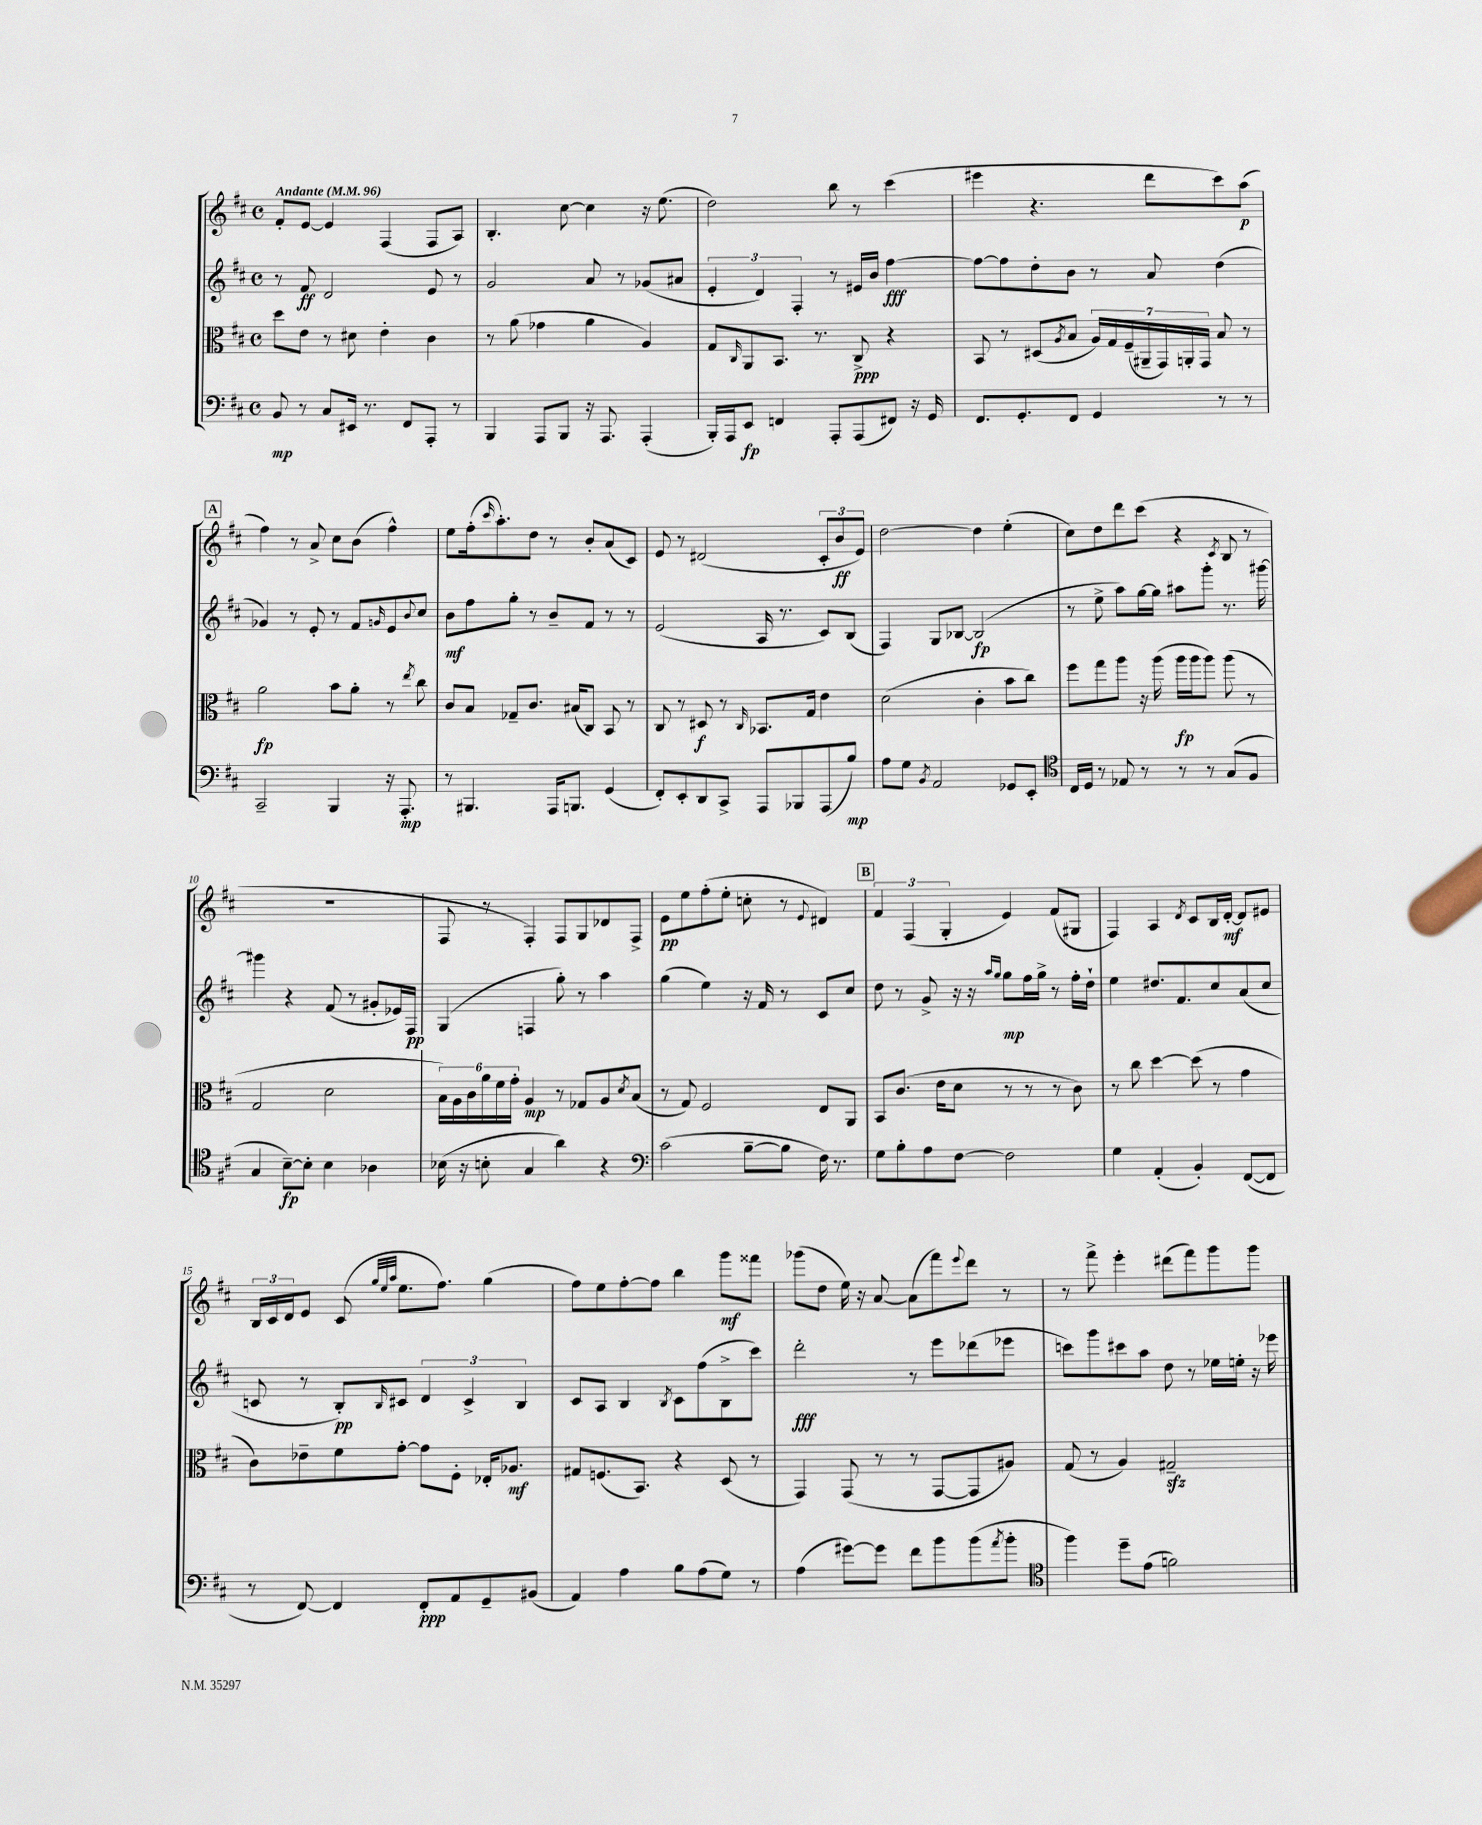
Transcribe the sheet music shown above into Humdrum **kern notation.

**kern	**kern	**kern	**kern
*staff4	*staff3	*staff2	*staff1
*clefF4	*clefC3	*clefG2	*clefG2
*k[f#c#]	*k[f#c#]	*k[f#c#]	*k[f#c#]
*M4/4	*M4/4	*M4/4	*M4/4
*met(c)	*met(c)	*met(c)	*met(c)
*MM96	*MM96	*MM96	*MM96
8BB	8dd	8r	8f#'
8r	8e	8f#	[8e
8C#	8r	2d	4e]
16EE#	8d#	.	.
8.r	.	.	.
.	4e'	.	(4F#
8FF#	.	.	.
8AAA'	4c#	8e	8F#
8r	.	8r	8A)
=	=	=	=
4BBB	8r	2g	4.B'
.	(8a	.	.
8AAA	4g-	.	.
8BBB	.	.	[8cc#
16r	4a	8a	4cc#]
8.AAA	.	.	.
.	.	8r	.
(4AAA'	4A)	(8g-	16r
.	.	.	(8.ee
.	.	8a#	.
=	=	=	=
16BBB')	8G	6e'	2dd)
16AAA	.	.	.
.	16qqC#	.	.
8EE	8AA	.	.
.	.	6d)	.
4FF	8.BB	.	.
.	.	6F#'	.
.	8.r	.	.
8AAA'	.	8r	8bb
(8AAA	8C#^	16e#	8r
.	.	16b	.
8FF#)	4r	[4ff#	(4ccc#
16r	.	.	.
16GG	.	.	.
=	=	=	=
8.FF#	8BB	8ff#_	4eee#
.	8r	8ff#]	.
8.GG'	.	.	.
.	(8D#	8dd'	4.r
.	8qA	.	.
8FF#	8B	8b	.
4GG	28A)	8r	.
.	28G	.	.
.	(28F#~	.	.
.	28AA#~	.	.
.	.	8a	8ddd
.	28GG)	.	.
.	28AA'	.	.
.	28GG	.	.
8r	8B	(4dd	8ccc#)
8r	8r	.	(8aa
=	=	=	=
2CC#~	2a	4g-)	4ff#)
.	.	8r	8r
.	.	8e'	8a^
4BBB	8b	8r	8cc#
.	8a'	8f#	(8b
.	.	16qqg	.
16r	8r	8e	4ff#^^)
8.AAA'	.	.	.
.	8qee	8qqb	.
.	8cc#	8cc#	.
=	=	=	=
8r	8c#	8b	8ee
4.BBB#	8B	8ff#	(16ff#'
.	.	.	16qqccc#
.	.	.	8.aa')
.	8G-~	8gg'	.
.	8.c#	8r	8dd
16AAA	.	8b~	8r
8.BBB	(16B#	.	.
.	8C#)	8f#	8b'
(4GG	8BB	8r	(8a
.	8r	8r	8c#)
=	=	=	=
8FF#')	8C#	(2e	8e
8EE'	8r	.	8r
8DD	8D#	.	(2d#
8CC#^	8r	.	.
.	16qqC#	.	.
8AAA	8.BB-	16A	.
.	.	8.r	.
8BBB-	.	.	.
.	16G	.	.
(8AAA	4e	8c#)	12c#'
.	.	.	12b
8B)	.	(8B	.
.	.	.	12e)
=	=	=	=
8A	(2d	4F#)	[2dd
8G	.	.	.
8qBB	.	.	.
2AA	.	8G	.
.	.	[8B-	.
.	4c#'	(2B-]	4dd]
8GG-	8b	.	(4ee'
8EE'	8cc#)	.	.
=	=	=	=
*clefC4	*	*	*
16C#	8ff#	8r	8cc#)
16D	.	.	.
8r	8gg	8ee^	8dd
8E-	8aa	8aa)	8ddd
8r	16r	[16gg	(8ccc#
.	(16aa	16gg]	.
8r	16aa	8aa#	4r
.	16aa	.	.
8r	8aa)	8ggg'	.
.	.	.	8qc#
(8G	(8aa	8.r	8B
8F#	8r	.	8r
.	.	[16ggg#	.
=	=	=	=
4G	2G	4ggg#]	1r
[8B~)	.	4r	.
8B']	.	.	.
4B	2d	(8f#	.
.	.	8r	.
4A-	.	8g#'	.
.	.	16e-)	.
.	.	16F#	.
=	=	=	=
(16B-	24B)	(4G	8F#
.	24A	.	.
16r	.	.	.
.	24c#	.	.
8B'	24a	.	8r
.	24f#	.	.
.	24g'	.	.
4G	4A	4F	4F#')
4a)	8r	8gg')	8F#
.	8G-	8r	8G
4r	8A	4aa	8d-
.	8qd	.	.
.	(8B	.	8F#^
=	=	=	=
*clefF4	*	*	*
(2c#	8r	(4gg	8e
.	8G)	.	8ee
.	2F#	4ee)	(8ff#'
.	.	.	8ee'
[8B~	.	16r	8cc'
.	.	16f#	.
8B]	.	8r	8r
.	.	.	8qqe
16F#)	8E	8c#	4d#)
8.r	.	.	.
.	8AA	8cc#	.
=	=	=	=
8G	8BB	8dd	6f#
8B'	(8.c#	8r	.
.	.	.	(6F#
8A	.	8g^	.
.	16e	.	.
.	.	.	6G'
[8F#	8d	16r	.
.	.	16r	.
.	.	16qqaa	.
.	.	16qqgg	.
2F#]	8r	8gg	4e)
.	8r	16ff#	.
.	.	16gg^	.
.	8r	8r	(8f#
.	8c#)	16ff#'	8G#
.	.	16dd`	.
=	=	=	=
4G	8r	4ee	4F#)
.	8cc#	.	.
(4AA'	[4dd	8.dd#	4A
.	.	8.f#	.
.	.	.	8qd
4BB')	(8dd]	.	8c#
.	8r	8cc#	16B
.	.	.	[16d'
([8FF#	4g	(8a	8d]
8FF#]	.	8cc#	8e#
=	=	=	=
8r	8c#)	8c	24B
.	.	.	24c#
.	.	.	24d
[8FF#)	8e-~	8r	8e
4FF#]	8f#	8B')	(8c#
.	.	.	32qqgg
.	.	.	32qqee
.	.	16qqB	32qqaa
.	[8g'	8c#	8.ee
8FF#'	8g]	6d	.
.	.	.	8.ff#)
8AA	8F#'	.	.
.	.	6c#^	.
8GG~	16E-'	.	(4gg
.	8.A-	.	.
.	.	6B	.
(8BB#	.	.	.
=	=	=	=
4AA)	8G#	8c#	8ff#)
.	(8.F	8A	8ee
4A	.	4B	[8ff#'
.	8.BB)	.	.
.	.	.	8ff#]
.	.	8qB	.
8B	4r	8c#	4bb
(8A	.	(8ff#	.
8G)	(8D	8B^	8ggg
8r	8r	8ccc#)	8fff##
=	=	=	=
(4A	4GG)	2ddd'	(8ggg-
.	.	.	8dd
[8g#)	(8GG	.	16ee)
.	.	.	16r
8g#]	8r	.	[8a
8f#	8r	8r	(8a]
8b	[8GG	8eee	8fff#)
.	.	.	8qqeee
(8b	8GG]	(8ddd-	8ddd
8qa	.	.	.
8b'	8A#)	8eee-	8r
=	=	=	=
*clefC4	*	*	*
4ff#)	(8G	8ccc)	8r
.	8r	8ggg	8fff#^
8dd~	4A)	8ccc#	4eee'
(8e	.	8aa	.
2f)	2G#~	8dd	(8ddd#
.	.	8r	8fff#)
.	.	16ee-	8ggg
.	.	16ee'	.
.	.	16r	8ggg
.	.	16eee-	.
==	==	==	==
*-	*-	*-	*-
